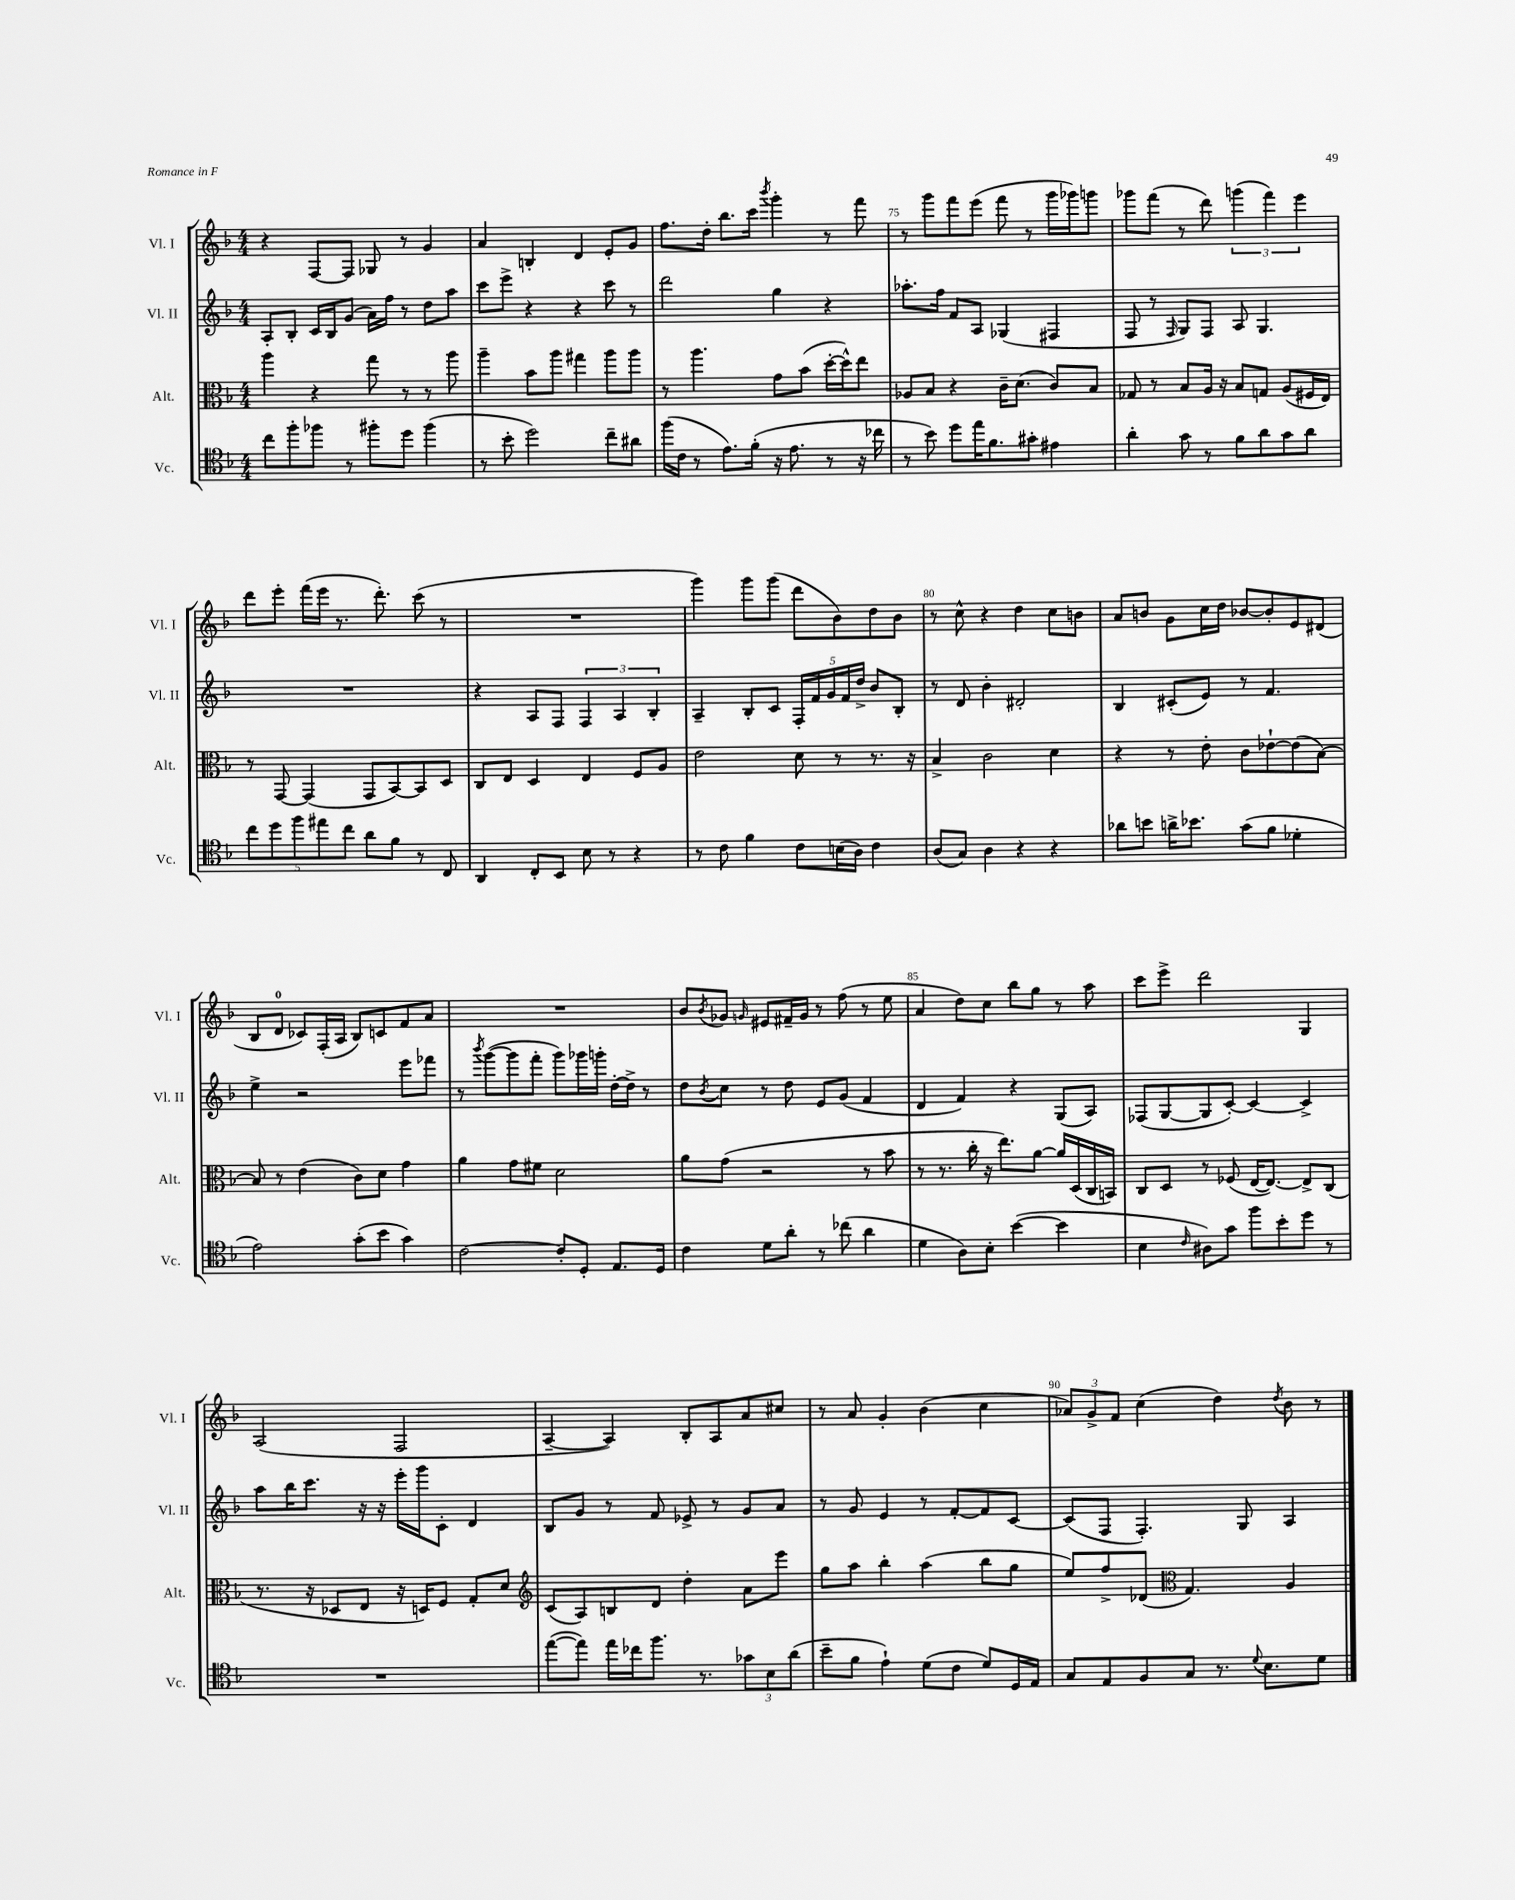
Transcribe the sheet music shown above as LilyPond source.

<<
\new StaffGroup <<
\new Staff = "s0" \with { instrumentName = "Vl. I" shortInstrumentName = "Vl. I" } {
    \clef treble \key f \major \numericTimeSignature \time 4/4
    r4 f8~ f8 ges8 r8 g'4 |
    a'4 b4-. d'4 e'8-. g'8 |
    f''8. d''16-. bes''8. c'''16 \acciaccatura { bes'''8 } g'''4-. r8 f'''8 |
    r8 g'''8 f'''8 e'''8( f'''8 r8 g'''16 ges'''16) g'''8 |
    ges'''8 f'''8( r8 d'''8) \tuplet 3/2 { g'''4( f'''4) e'''4 } |
    d'''8 e'''8-. f'''16( e'''16 r8. d'''8.-.) c'''8( r8 |
    R1 |
    g'''4) g'''8 g'''8( d'''8 bes'8) d''8 bes'8 |
    r8 c''8-^ r4 d''4 c''8 b'8 |
    a'8 b'8 g'8 c''16 d''16 bes'8~ bes'8-. e'8 dis'8( |
    bes8 d'8-0 ces'8) f16-.( a16 bes8) c'8 f'8 a'8 |
    R1 |
    bes'8 \acciaccatura { bes'8 } ges'8 \grace { g'16 } eis'8 fis'16-- g'16 r8 f''8( r8 e''8 |
    a'4 d''8) c''8 bes''8 g''8 r8 a''8 |
    c'''8 e'''8-> d'''2 g4 |
    a2( f2 |
    a4~-- a4) bes8-. a8 a'8 cis''8 |
    r8 a'8 g'4-. bes'4( c''4 |
    \tuplet 3/2 { aes'8) g'8-> f'8 } c''4( d''4) \acciaccatura { d''8 } bes'8 r8 \bar "|." |
}
\new Staff = "s1" \with { instrumentName = "Vl. II" shortInstrumentName = "Vl. II" } {
    \clef treble \key f \major \numericTimeSignature \time 4/4
    a8-. bes8-. c'16 bes16 g'8( a'16) f''16 r8 d''8 a''8 |
    c'''8 e'''8-> r4 r4 c'''8 r8 |
    d'''2 g''4 r4 |
    aes''8.-. f''16 f'8 a8 ges4( fis4 |
    f8 r8 \grace { f16 } g8) f8 a8 g4. |
    R1 |
    r4 a8 f8 \tuplet 3/2 { f4 a4 bes4-. } |
    a4-- bes8-. c'8 \tuplet 5/4 { f16-. f'16 g'16 f'16 d''16-> } bes'8 bes8-. |
    r8 d'8 bes'4-. dis'2-. |
    bes4 cis'8-.( e'8) r8 f'4. |
    e''4-> r2 e'''8 fes'''8 |
    r8 \acciaccatura { bes'''8 } g'''8~( g'''8 f'''8-. g'''8) ges'''16 g'''16-. d''16~-. d''16-> r8 |
    d''8 \acciaccatura { bes'8 } c''8 r8 d''8 e'8 g'8( f'4 |
    d'4 f'4) r4 g8( a8) |
    fes8( g8~ g8 c'8~-.) c'4~ c'4-> |
    a''8 bes''16 c'''8. r16 r16 e'''16-. g'''16 c'8-. d'4 |
    bes8 g'8 r8 f'8 ees'8-> r8 g'8 a'8 |
    r8 g'8 e'4 r8 f'8~-. f'8 c'8~ |
    c'8( f8 f4.-.) g8 a4 \bar "|." |
}
\new Staff = "s2" \with { instrumentName = "Alt." shortInstrumentName = "Alt." } {
    \clef alto \key f \major \numericTimeSignature \time 4/4
    a''4 r4 g''8 r8 r8 a''8 |
    a''4-- bes'8 a''8 gis''4 a''8 a''8 |
    r8 a''4. g'8 bes'8( d''16~-. d''16-^) e''8 |
    aes8 bes8 r4 c'16-- d'8.( c'8) bes8 |
    ges8 r8 bes8 a16 r16 bes8 g8 a8( fis16 e16) |
    r8 g,8~ g,4( g,8 bes,8~) bes,8 d8 |
    c8 e8 d4 e4 f8 a8 |
    e'2 d'8 r8 r8. r16 |
    bes4-> c'2 d'4 |
    r4 r8 e'8-. c'8 ees'8~-! ees'8( bes8~) |
    bes8 r8 e'4( c'8) d'8 g'4 |
    a'4 g'8 fis'8 d'2 |
    a'8 g'8( r2 r8 bes'8 |
    r8 r8. c''16-. r16 e''8.) a'8~ a'16 d16( c16 b,16) |
    c8 d8 r8 fes8( e16~ e8.~) e8-> c8( |
    r8. r16 des8 e8 r16 d16) f8 g8-. d'8 |
    \clef treble c'8( a8) b8 d'8 d''4-. a'8 e'''8 |
    g''8 a''8 bes''4-. a''4( bes''8 g''8 |
    e''8) f''8-> des'8( \clef alto g4.) a4 \bar "|." |
}
\new Staff = "s3" \with { instrumentName = "Vc." shortInstrumentName = "Vc." } {
    \clef tenor \key f \major \numericTimeSignature \time 4/4
    c''8 f''8-. fes''8 r8 fis''8-. d''8 fis''4( |
    r8 bes'8-. d''2) c''8-- ais'8 |
    f''16( c'16 r8 e'8.) f'16-.( r16 e'8. r8 r16 ces''16 |
    r8 bes'8) d''8 e''16 f'8. gis'8-. eis'4 |
    a'4-. g'8 r8 f'8 a'8 g'8 a'8 |
    \tuplet 5/4 { c''8 d''8 f''8 eis''8 c''8 } a'8 f'8 r8 c8 |
    a,4 c8-. bes,8 bes8 r8 r4 |
    r8 c'8 f'4 c'8 b16( a16) c'4 |
    a8( g8) a4 r4 r4 |
    aes'8 b'8 a'16-> bes'8. g'8( f'8 des'4-. |
    e'2) g'8-.( bes'8 g'4) |
    c'2~ c'8-. d8-. e8. d16 |
    c'4 d'8 a'8-. r8 ces''8( a'4 |
    d'4 a8) bes8-. bes'4~( bes'4 |
    bes4 \grace { c'16 } ais8) g'8 f''8 bes'8-. d''8 r8 |
    R1 |
    e''8~( e''8) e''16 ces''16 f''8. r8. \tuplet 3/2 { ges'8 bes8 a'8( } |
    bes'8-- f'8 e'4-!) d'8( c'8 d'8) d16 e16 |
    g8 e8 f8 g8 r8. \appoggiatura { d'8 } bes8. d'8 \bar "|." |
}
>>
>>
\layout { \context { \Score currentBarNumber = #72 \override BarNumber.break-visibility = ##(#f #t #t) barNumberVisibility = #(every-nth-bar-number-visible 5) } }
